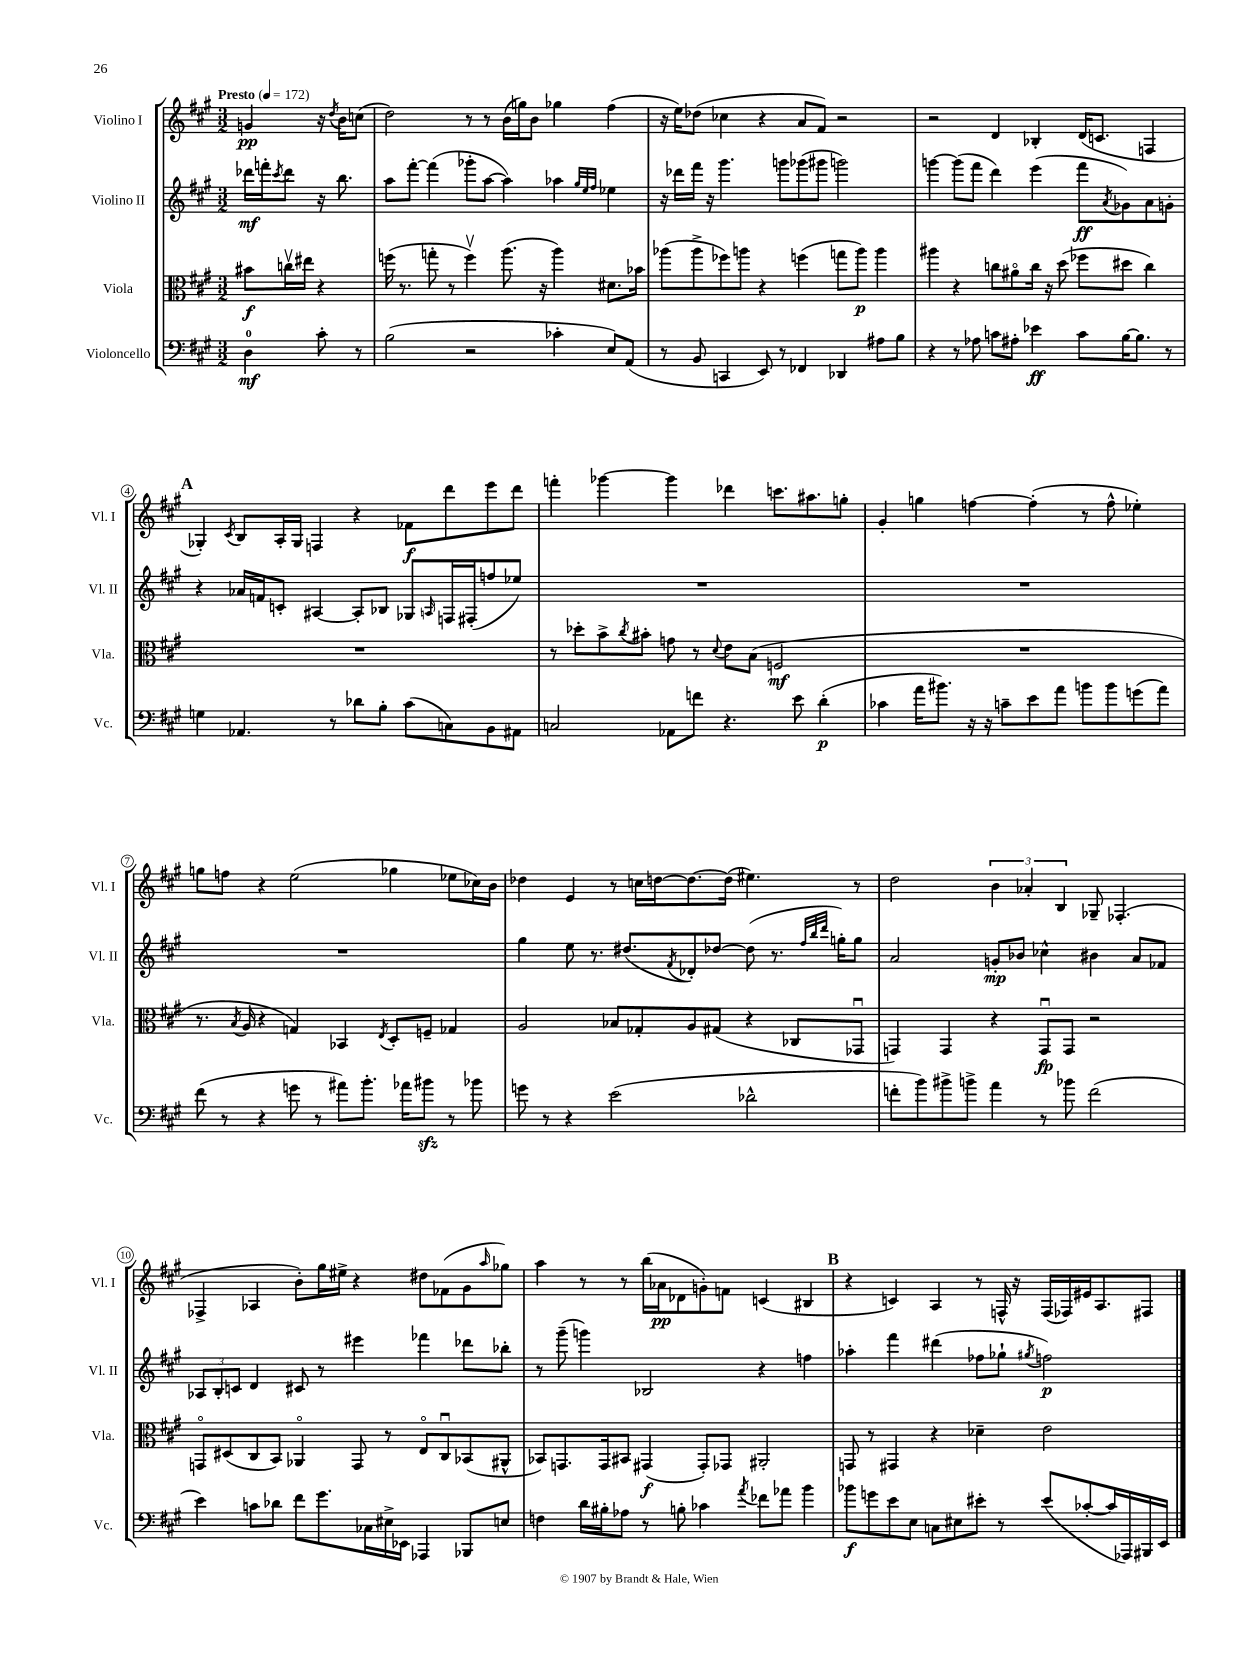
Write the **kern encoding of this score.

**kern	**dynam	**kern	**dynam	**kern	**dynam	**kern	**dynam
*part4	*part4	*part3	*part3	*part2	*part2	*part1	*part1
*staff4	*staff4	*staff3	*staff3	*staff2	*staff2	*staff1	*staff1
*I"Violoncello	*	*I"Viola	*	*I"Violino II	*	*I"Violino I	*
*I'Vc.	*	*I'Vla.	*	*I'Vl. II	*	*I'Vl. I	*
*clefF4	*	*clefC3	*	*clefG2	*	*clefG2	*
*k[f#c#g#]	*	*k[f#c#g#]	*	*k[f#c#g#]	*	*k[f#c#g#]	*
*M3/2	*	*M3/2	*	*M3/2	*	*M3/2	*
*MM172	*	*MM172	*	*MM172	*	*MM172	*
=	=	=	=	=	=	=	=
!	!	!	!	!	!	!LO:TX:a:B:t=Presto	!
4D\	mf	8b#X\L	f	16ddd-X\LL	mf	4gn/	pp
.	.	.	.	16fffn'\J	.	.	.
.	.	.	.	8qccc#/	.	.	.
.	.	16ccnv\L	.	8ddd-\J	.	.	.
.	.	16ee#X\JJ	.	.	.	.	.
8c#'\	.	4r	.	16r	.	16r	.
.	.	.	.	.	.	8qdd/	.
.	.	.	.	8.bb\	.	16b\KL	.
8r	.	.	.	.	.	(8ccn\J	.
=1	=1	=1	=1	=1	=1	=1	=1
(2B\	.	(16ffn\	.	8aa\L	.	2dd\)	.
.	.	8.r	.	.	.	.	.
.	.	.	.	[8fff#'\J	.	.	.
.	.	8ggn'\	.	(4fff#\]	.	.	.
.	.	8r	.	.	.	.	.
2r	.	4ffv\)	.	8ggg-X'\L	.	8r	.
.	.	.	.	[8aa\J	.	8r	.
.	.	(8.aa\	.	4aa\])	.	(16b\LL	.
.	.	.	.	.	.	16ggn\J)	.
.	.	.	.	.	.	8b\J	.
.	.	16r	.	.	.	.	.
4c-X'\	.	4aa\)	.	4aa-X\	.	4gg-X\	.
.	.	.	.	32qqgg#/LLL	.	.	.
.	.	.	.	32qqee/	.	.	.
.	.	.	.	32qqff#/JJJ	.	.	.
8E/L)	.	8.d#X\L	.	4ee-X\	.	(4ff#\	.
(8AA/J	.	.	.	.	.	.	.
.	.	16b-X\Jk	.	.	.	.	.
=2	=2	=2	=2	=2	=2	=2	=2
8r	.	(8aa-X\L	.	16r	.	16r	.
.	.	.	.	16ddd-X\LL	.	16ee\KL)	.
8BB/	.	8aa-^\	.	16fff#\JJ	.	(8dd-X\J	.
.	.	.	.	16r	.	.	.
4CCn/	.	8ff-X\)	.	4.ggg#\	.	4cc-X\	.
.	.	8aan\J	.	.	.	.	.
8EE/)	.	4r	.	.	.	4r	.
8r	.	.	.	8gggn\L	.	.	.
4FF-X/	.	(4ffn\	.	(8ggg-X\	.	8a/L	.
.	.	.	.	8ggg#X\J	.	8f#/J)	.
4DD-X/	.	8ggn\L	.	2gggn\)	.	2r	.
.	.	8aa\J)	p	.	.	.	.
8A#X\L	.	4aa\	.	.	.	.	.
8B\J	.	.	.	.	.	.	.
=3	=3	=3	=3	=3	=3	=3	=3
4r	.	4aa#X\	.	[4gggn\	.	2r	.
8r	.	4r	.	(8ggg\L]	.	.	.
8A-X\	.	.	.	8fff#\J	.	.	.
8cn\L	.	8ccn\L	.	4ddd\)	.	4d/	.
8A#X'\J	.	8a#X\	.	.	.	.	.
4e-X\	ff	16cc\Jk	.	(4eee\	.	4B-X'/	.
.	.	16r	.	.	.	.	.
.	.	(8dd\	.	.	.	.	.
8c\L	.	8ff-X\L	.	8fff#\L	ff	(16d/KL	.
.	.	.	.	.	.	8.cn/J	.
.	.	.	.	8qa/	.	.	.
[16B\K	.	8dd#X\J	.	8g-X\)	.	.	.
8.B\J]	.	.	.	.	.	.	.
.	.	4cc\)	.	8a\	.	4Fn/	.
8r	.	.	.	8gn'\J	.	.	.
!!LO:LB:g=z
!!LO:REH:place=s1:t=A
=4	=4	=4	=4	=4	=4	=4	=4
4Gn\	.	1.r	.	4r	.	4G-X'/)	.
.	.	.	.	.	.	8qc#/	.
4.AA-X/	.	.	.	16a-X/LL	.	8B/L	.
.	.	.	.	16fn/J	.	.	.
.	.	.	.	8cn'/J	.	16A'/L	.
.	.	.	.	.	.	16G-/JJ	.
.	.	.	.	[4A#X/	.	4Fn/	.
8r	.	.	.	.	.	.	.
8d-X\L	.	.	.	8A#'/L]	.	4r	.
8B'\J	.	.	.	8B-X/J	.	.	.
(8c#\L	.	.	.	8G-X/L	.	8f-X\L	f
.	.	.	.	16qqAn/	.	.	.
8Cn\)	.	.	.	16Fn/L	.	8ddd\	.
.	.	.	.	(16F#X'/J	.	.	.
8BB\	.	.	.	8ffn/	.	8eee\	.
8AA#X\J	.	.	.	8ee-X/J)	.	8ddd\J	.
=5	=5	=5	=5	=5	=5	=5	=5
2Cn/	.	8r	.	1.r	.	4fffn'\	.
.	.	8dd-X'\L	.	.	.	.	.
.	.	8b^\	.	.	.	[4ggg-X\	.
.	.	8qcc#/	.	.	.	.	.
.	.	8b#X'\J	.	.	.	.	.
8AA-X\L	.	8gn\	.	.	.	4ggg-\]	.
8fn\J	.	8r	.	.	.	.	.
.	.	8qqd/	.	.	.	.	.
4.r	.	8e\L	.	.	.	4ddd-X\	.
.	.	(8B\J	.	.	.	.	.
.	.	2Fn/	mf	.	.	8.cccn\L	.
8e\	.	.	.	.	.	.	.
.	.	.	.	.	.	8.aa#X\	.
(4d'\	p	.	.	.	.	.	.
.	.	.	.	.	.	8ggn'\J	.
=6	=6	=6	=6	=6	=6	=6	=6
4c-X\	.	1.r	.	1.r	.	4g#'/	.
16a\KL	.	.	.	.	.	4ggn\	.
8.b#X\J)	.	.	.	.	.	.	.
16r	.	.	.	.	.	[4ffn\	.
16r	.	.	.	.	.	.	.
8cn~\L	.	.	.	.	.	.	.
8e\	.	.	.	.	.	(4ff'\]	.
8a\J	.	.	.	.	.	.	.
8bn\L	.	.	.	.	.	8r	.
8b\	.	.	.	.	.	8ff^^\	.
(8gn\	.	.	.	.	.	4ee-X'\)	.
8a\J)	.	.	.	.	.	.	.
!!LO:LB:g=z
=7	=7	=7	=7	=7	=7	=7	=7
(8f#\	.	8.r	.	1.r	.	8ggn\L	.
8r	.	.	.	.	.	8ffn\J	.
.	.	8qB/	.	.	.	.	.
.	.	16A/	.	.	.	.	.
4r	.	4r	.	.	.	4r	.
8gn\	.	4Gn/)	.	.	.	(2ee\	.
8r	.	.	.	.	.	.	.
8a#X\L)	.	4BB-X/	.	.	.	.	.
8.b'\J	.	.	.	.	.	.	.
.	.	8qE/	.	.	.	.	.
.	.	8D'/L	.	.	.	4gg-X\	.
16a-X\KL	.	.	.	.	.	.	.
8b#Xzz\J	.	8Fn~/J	.	.	.	.	.
8r	.	4G-X/	.	.	.	8ee-X\L	.
8b-X\	.	.	.	.	.	16cc-X\L)	.
.	.	.	.	.	.	16b\JJ	.
=8	=8	=8	=8	=8	=8	=8	=8
8gn\	.	2A/	.	4gg#\	.	4dd-X\	.
8r	.	.	.	.	.	.	.
4r	.	.	.	8ee\	.	4e/	.
.	.	.	.	8.r	.	.	.
(2e\	.	8B-X/L	.	.	.	8r	.
.	.	.	.	(8.dd#X/L	.	.	.
.	.	8G-X'/	.	.	.	16ccn\LL	.
.	.	.	.	.	.	[16ddn\J	.
.	.	.	.	8qf#/	.	.	.
.	.	8A/	.	8d-X'/)	.	8.dd\_	.
.	.	(8G#X/J	.	[8dd-X/J	.	.	.
.	.	.	.	.	.	(16dd\Jk]	.
2d-X^^\	.	4r	.	(8dd-\]	.	4.ee#X\)	.
.	.	.	.	8.r	.	.	.
.	.	8C-X/L	.	.	.	.	.
.	.	.	.	32qqff#/LLL	.	.	.
.	.	.	.	32qqbb/	.	.	.
.	.	.	.	32qqddd/JJJ	.	.	.
.	.	.	.	16ggn'\KL)	.	.	.
.	.	8GG-Xu/J	.	8gg\J	.	8r	.
=9	=9	=9	=9	=9	=9	=9	=9
8fn'\L	.	4GGn/)	.	2a/	.	2dd\	.
8b\)	.	.	.	.	.	.	.
8b#X^\	.	4GG/	.	.	.	.	.
8bn^\J	.	.	.	.	.	.	.
4a\	.	4r	.	8gn'/L	mp	6b\	.
.	.	.	.	8b-X/J	.	.	.
.	.	.	.	.	.	6a-X'/	.
8r	.	8GGu/L	fp	4cc-X^^\	.	.	.
.	.	.	.	.	.	6B/	.
8b-X\	.	8GG/J	.	.	.	.	.
(2f\	.	2r	.	4b#X\	.	8G-X~/	.
.	.	.	.	.	.	(4.F-X'/	.
.	.	.	.	8a/L	.	.	.
.	.	.	.	8f-X/J	.	.	.
!!LO:LB:g=z
=10	=10	=10	=10	=10	=10	=10	=10
4e\)	.	8GGn/L	.	12A-X/L	.	4F-X^/	.
.	.	.	.	12B'/	.	.	.
.	.	(8D#X/	.	.	.	.	.
.	.	.	.	12cn/J	.	.	.
8cn\L	.	8C#/	.	4d/	.	4A-X/	.
8d-X\J	.	8BB/J)	.	.	.	.	.
8f#\L	.	4AA-X/	.	8c#X/	.	8b'\L)	.
8.g#\	.	.	.	8r	.	16gg#\L	.
.	.	.	.	.	.	16ee#X^\JJ	.
.	.	8GG/	.	4eee#X\	.	4r	.
16C-X\L	.	.	.	.	.	.	.
16E#X^\	.	8r	.	.	.	.	.
16EE-X\JJ	.	.	.	.	.	.	.
4AAA-X/	.	8E/L	.	4fff-X\	.	8dd#X\L	.
.	.	8C#u/	.	.	.	(8f-X\	.
8BBB-X/L	.	(8BB-X/	.	8ddd-X\L	.	8g#\	.
.	.	.	.	.	.	16qqaa/	.
8En/J	.	8AA#X^^/J	.	8bb-X'\J	.	8gg-X\J)	.
=11	=11	=11	=11	=11	=11	=11	=11
4Fn\	.	8BB-X/L)	.	8r	.	4aa\	.
.	.	8.GGn/	.	(8ggg#~\	.	.	.
16d\LL	.	.	.	4gggn\)	.	8r	.
16B#X'\J	.	16GG/k	.	.	.	.	.
8A-X\J	.	8BB#X/J	.	.	.	8r	.
8r	.	(4GG#X/	f	2B-X/	.	(16bb\LL	.
.	.	.	.	.	.	16a-X\J	pp
8Bn'\	.	.	.	.	.	8d-X\	.
4c-X\	.	8GG#'/L)	.	.	.	8gn'\)	.
.	.	8GG-X/J	.	.	.	8fn\J	.
8qa/	.	.	.	.	.	.	.
8f-X\L	.	2AA#X'/	.	4r	.	(4cn/	.
8a-X\J	.	.	.	.	.	.	.
4b\	.	.	.	4ffn\	.	4B#X/	.
!!LO:REH:place=s1:t=B
=12	=12	=12	=12	=12	=12	=12	=12
8b-X\L	f	8GGn/	.	4aa-X'\	.	4r	.
8gn\	.	8r	.	.	.	.	.
8e\	.	4GG#X/	.	4fff#\	.	4cn/)	.
8E\J	.	.	.	.	.	.	.
8Cn\L	.	4r	.	(4ddd#X\	.	4A/	.
8E#X\	.	.	.	.	.	.	.
8e#X'\J	.	4d-X~\	.	8ff-X\L	.	8r	.
8r	.	.	.	8gg-X`\J	.	16Fn^^/	.
.	.	.	.	.	.	16r	.
.	.	.	.	8qgg#X/	.	.	.
(8e#/L	.	2e\	.	2ffn\)	p	(16F/LL	.
.	.	.	.	.	.	16F-X/)	.
[8c-X'/	.	.	.	.	.	16e#X/J	.
.	.	.	.	.	.	8.A/	.
16c-/L]	.	.	.	.	.	.	.
16AAA-X/)	.	.	.	.	.	.	.
16BBB#X/	.	.	.	.	.	8F#X/J	.
16EE/JJ	.	.	.	.	.	.	.
==	==	==	==	==	==	==	==
*-	*-	*-	*-	*-	*-	*-	*-
